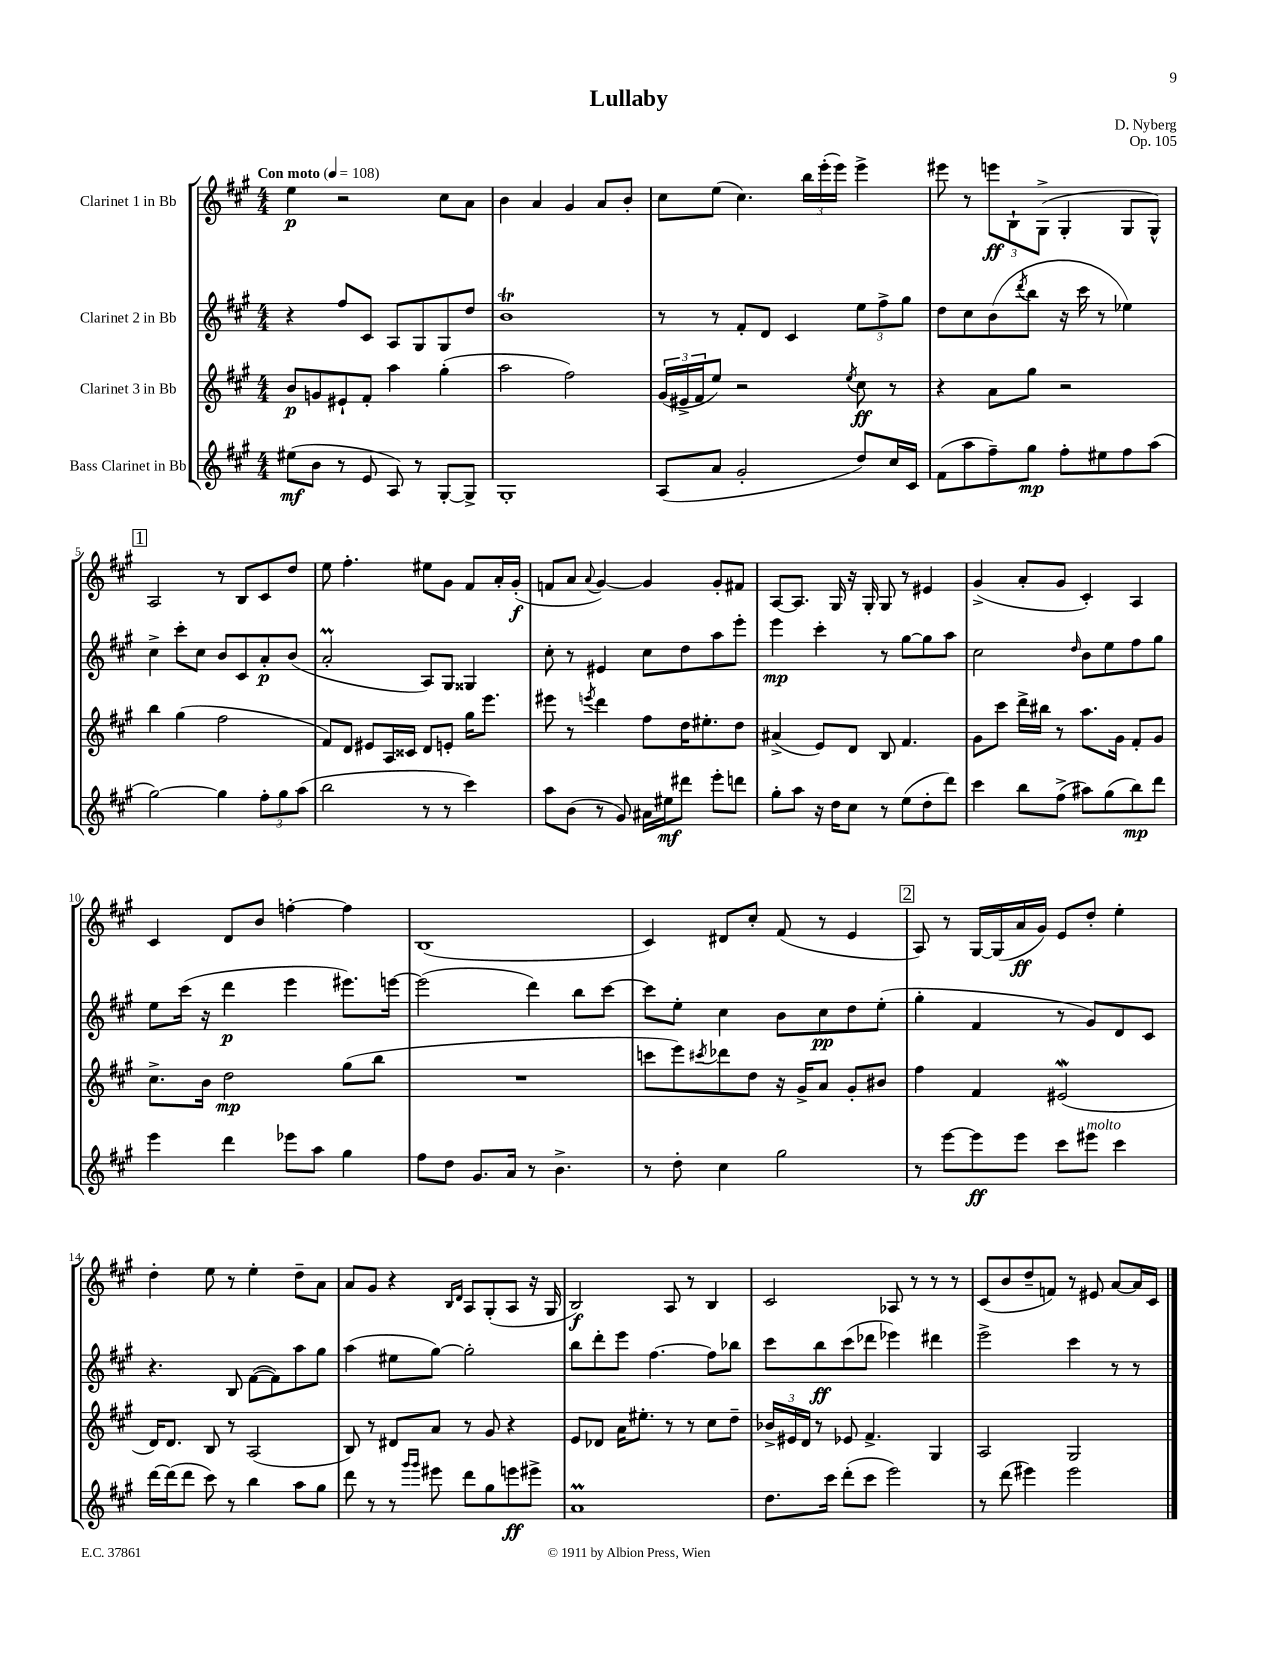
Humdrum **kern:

**kern	**kern	**kern	**kern
*staff4	*staff3	*staff2	*staff1
*clefG2	*clefG2	*clefG2	*clefG2
*k[f#c#g#]	*k[f#c#g#]	*k[f#c#g#]	*k[f#c#g#]
*M4/4	*M4/4	*M4/4	*M4/4
*MM108	*MM108	*MM108	*MM108
(8ee#	8b	4r	4ee
8b	8g	.	.
8r	8e#`	8ff#	2r
8e	8f#'	8c#	.
8A)	4aa	8A	.
8r	.	8G#	.
[8G#'	(4gg#'	8G#	8cc#
8G#^]	.	8dd	8a
=	=	=	=
1G#'	2aa	1b	4b
.	.	.	4a
.	2ff#)	.	4g#
.	.	.	8a
.	.	.	8b'
=	=	=	=
(8A	(24g#	8r	8cc#
.	24e#^	.	.
.	24f#	.	.
8a	8ee)	8r	(8ee
2g#'	2r	8f#'	4.cc#)
.	.	8d	.
.	.	4c#	.
.	.	.	24bb
.	.	.	(24eee'
.	.	.	24eee)
.	8qee	.	.
8dd)	8cc#	12ee	4eee^
.	.	12ff#^	.
16cc#	8r	.	.
.	.	12gg#	.
16c#	.	.	.
=	=	=	=
(8f#	4r	8dd	8eee#
8aa	.	8cc#	8r
8ff#~)	8a	(8b	12eee
.	.	.	12B`
.	.	8qddd	.
8gg#	8gg#	8bb	.
.	.	.	(12G#^
8ff#'	2r	16r	4G#'
.	.	16ccc#	.
8ee#	.	8r	.
8ff#	.	4ee-)	8G#
(8aa	.	.	8G#^^)
=	=	=	=
[2gg#)	4bb	4cc#^	2A
.	(4gg#	8ccc#'	.
.	.	8cc#	.
4gg#]	2ff#	8b	8r
.	.	8c#	8B
12ff#'	.	8a'	8c#
12gg#	.	.	.
.	.	(8b	8dd
(12aa	.	.	.
=	=	=	=
2bb	8f#)	2a'	8ee
.	8d	.	4.ff#'
.	8e#	.	.
.	16A	.	.
.	16c##	.	.
8r	8d	8A)	8ee#
8r	8e'	8G#	8g#
4ccc#)	16gg#	4G##	8f#
.	8.eee	.	.
.	.	.	16a'
.	.	.	(16g#'
=	=	=	=
8aa	8eee#	8cc#'	8f
(8b	8r	8r	8a
.	8qeee	.	8qqa
8r	4ddd	4e#	[4g#)
8g#)	.	.	.
16a#	8ff#	8cc#	4g#]
16ee#	.	.	.
8ddd#	16dd	8dd	.
.	8.ee#'	.	.
8eee'	.	8aa	8g#'
8ddd	8dd	8eee'	8f#
=	=	=	=
8gg#'	(4a#^	4eee	[8A
8aa	.	.	8.A]
16r	8e)	4ccc#'	.
16dd	.	.	16G#
8cc#	8d	.	16r
.	.	.	16G#'
8r	8B	8r	8G#
(8ee	4.f#	[8gg#	8r
8dd'	.	8gg#]	4e#
8ddd)	.	8aa	.
=	=	=	=
4ccc#	8g#	2cc#	(4g#^
.	8ccc#	.	.
8bb	16ddd^	.	8a'
.	16bb#	.	.
(8ff#^	8r	.	8g#
.	.	16qqdd	.
8aa#)	8.aa	8b	4c#')
(8gg#	.	8ee	.
.	16g#	.	.
8bb)	8f#'	8ff#	4A
8ddd	8g#	8gg#	.
=	=	=	=
4eee	8.cc#^	8ee	4c#
.	.	(16ccc#	.
.	16b	16r	.
4ddd	2dd	4ddd	8d
.	.	.	8b
8eee-	.	4eee	[4ff'
8aa	.	.	.
4gg#	(8gg#	8.eee#)	4ff]
.	8bb	.	.
.	.	[16eee	.
=	=	=	=
8ff#	1r	(2eee]	(1B
8dd	.	.	.
8.g#	.	.	.
16a	.	.	.
8r	.	4ddd)	.
4.b^	.	.	.
.	.	8bb	.
.	.	[8ccc#	.
=	=	=	=
8r	8ccc	8ccc#]	4c#)
8dd'	8eee)	8ee'	.
.	8qccc#	.	.
4cc#	8ddd-	4cc#	8d#
.	8dd	.	8cc#'
2gg#	16r	8b	(8f#
.	16g#^	.	.
.	8a	8cc#	8r
.	8g#'	8dd	4e
.	8b#	(8ee'	.
=	=	=	=
8r	4ff#	4gg#'	8A)
[8eee	.	.	8r
8eee]	4f#	4f#	[16G#
.	.	.	(16G#]
8eee	.	.	16a
.	.	.	16g#)
8ccc#	(2e#	8r	8e
8eee#	.	8g#)	8dd'
4ccc#	.	8d	4ee'
.	.	8c#	.
=	=	=	=
[16ddd	16d)	4.r	4dd'
(16ddd]	8.d	.	.
8ddd	.	.	.
8ccc#)	8B	.	8ee
8r	8r	8B	8r
4bb	(2A	([8f#	4ee'
.	.	8f#])	.
8aa	.	8aa	8dd~
8gg#	.	8gg#	8a
=	=	=	=
8ddd	8B)	(4aa	8a
8r	8r	.	8g#
8r	8d#	8ee#	4r
16qqggg#	.	.	.
16qqggg#	.	.	.
8eee#	8a	[8gg#)	.
.	.	.	16qqB
.	.	.	16qqd
8ddd	8r	2gg#']	8A
8gg#	8g#	.	(8G#'
8eee	4r	.	8A
8eee#^	.	.	16r
.	.	.	16G#
=	=	=	=
1a	8e	8bb	2B)
.	8d-	8ddd'	.
.	16a	8eee	.
.	8.ee#'	.	.
.	.	[4.ff#	.
.	8r	.	8A
.	8r	.	8r
.	8cc#	8ff#]	4B
.	8dd~	8bb-	.
=	=	=	=
8.dd	24b-^	8ccc#	2c#
.	24e#	.	.
.	24d	.	.
.	8r	8bb	.
16ccc#	.	.	.
(8ddd'	8e-	(8ccc#	.
8ccc#	4.f#^	8ddd-	.
2eee)	.	4eee-)	8A-
.	.	.	8r
.	4G#	4ddd#	8r
.	.	.	8r
=	=	=	=
8r	2A	2eee^	(8c#
(8ddd	.	.	8b
4eee#)	.	.	8dd~
.	.	.	8f)
2eee#	2G#	4ccc#	8r
.	.	.	8e#
.	.	8r	[8a
.	.	8r	16a]
.	.	.	16c#
==	==	==	==
*-	*-	*-	*-
